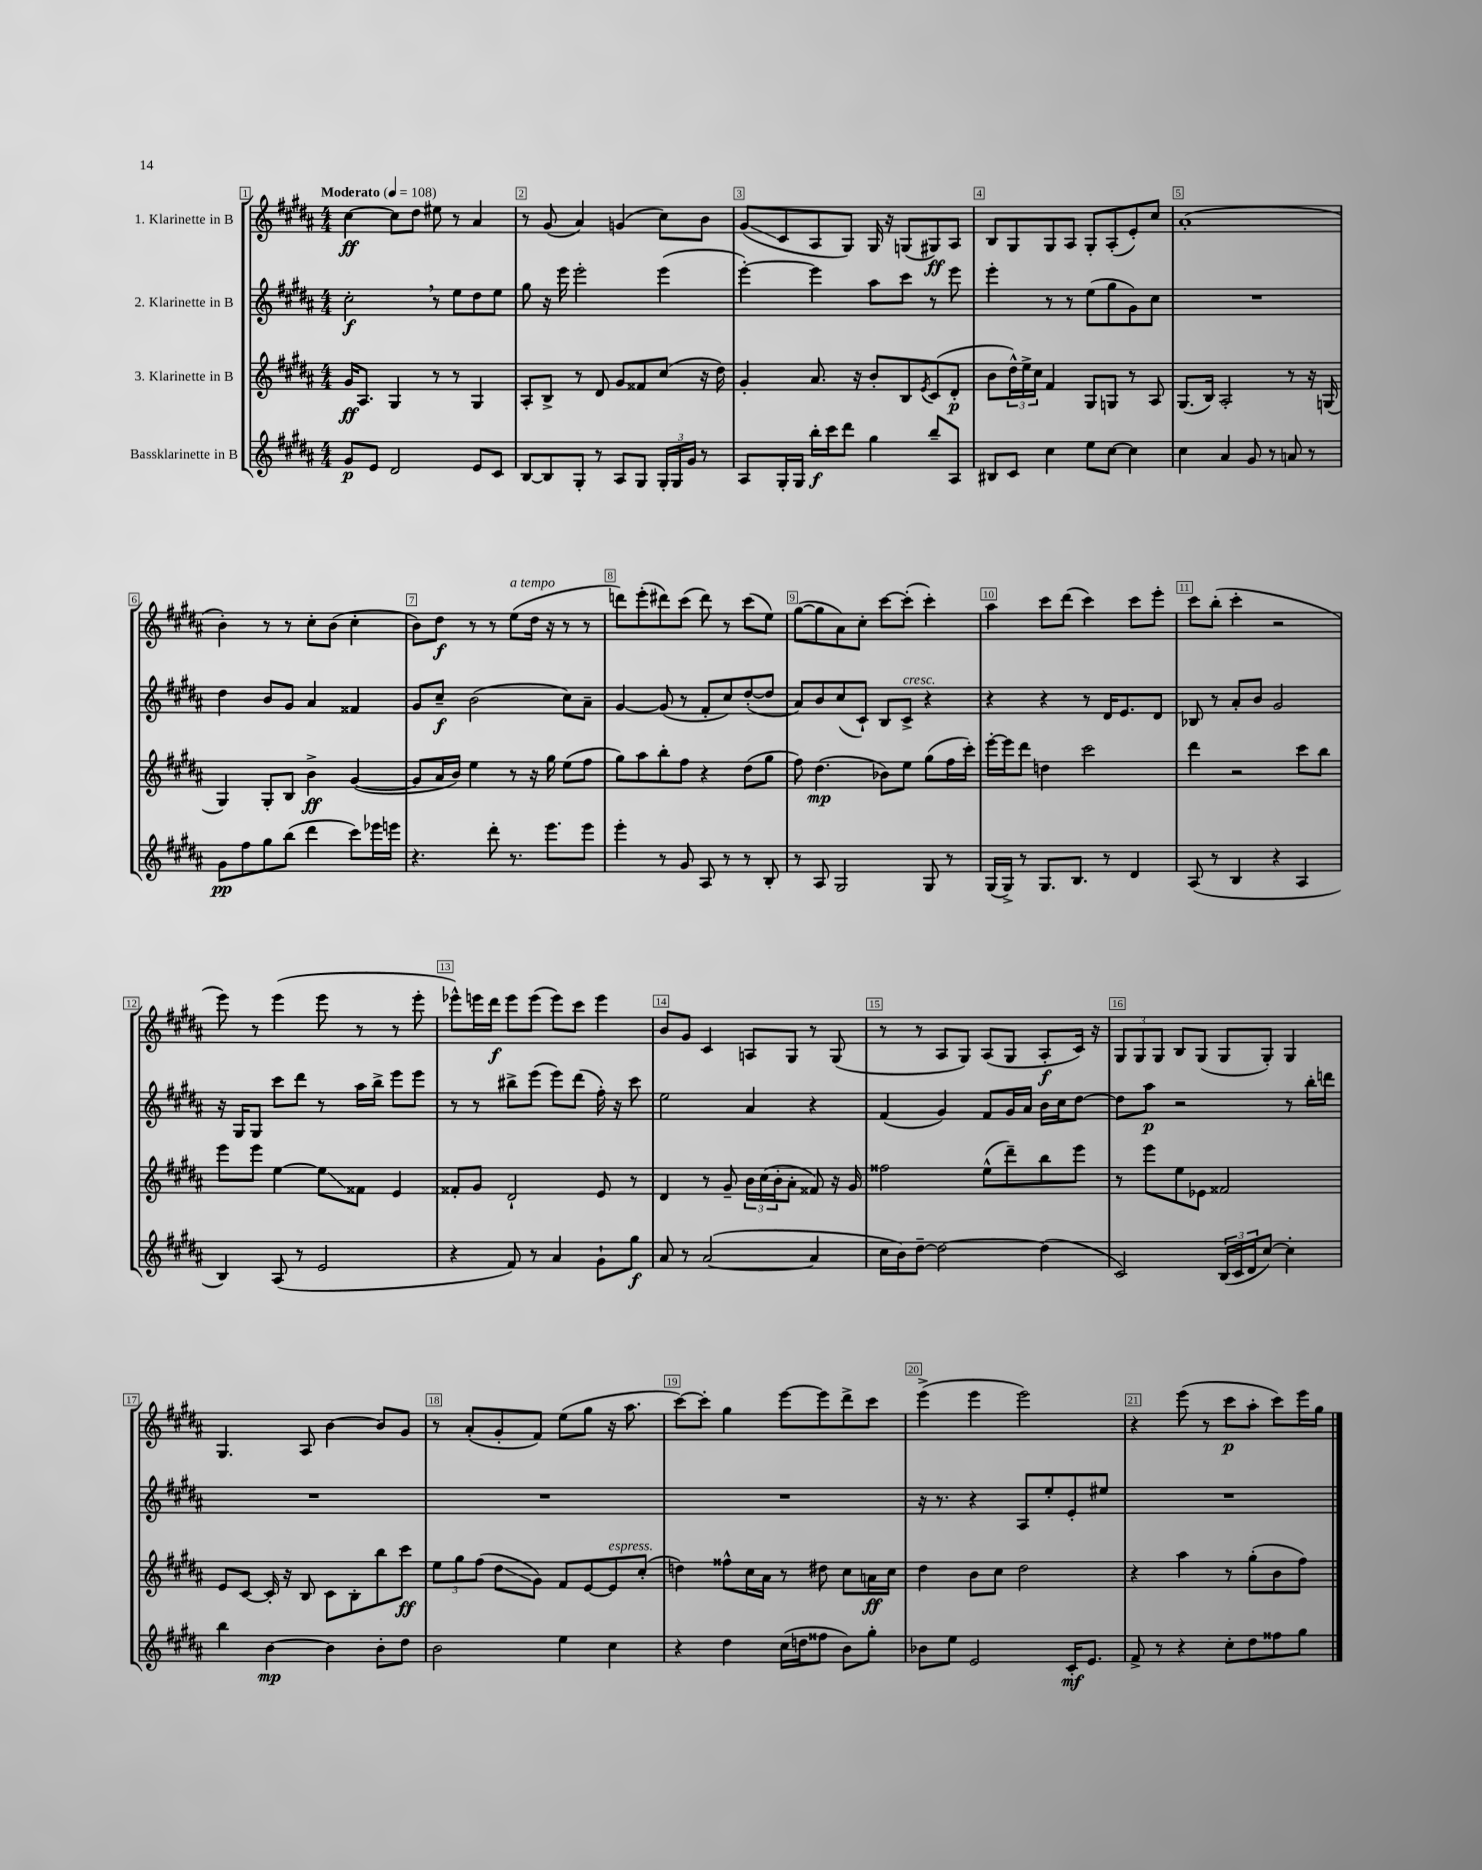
<<
\new StaffGroup <<
\new Staff = "s0" \with { instrumentName = "1. Klarinette in B" } {
    \clef treble \key b \major \numericTimeSignature \time 4/4 \tempo "Moderato" 4 = 108
    cis''4~\ff cis''8 dis''8 eis''8 r8 ais'4 |
    r8 gis'8( ais'4) g'4( cis''8) b'8 |
    gis'8\glissando( cis'8 ais8 gis8) gis16 r16 g8( gis8\ff) ais8 |
    b8 gis8 gis8 ais8 gis8-. ais8-.( e'8-.) cis''8 |
    ais'1-.( |
    b'4-.) r8 r8 cis''8-. b'8( cis''4-. |
    b'8) dis''8\f r8 r8 e''8^\markup { \italic "a tempo" }( dis''16 r16 r8 r8 |
    d'''8) e'''8-.( dis'''8) cis'''8( dis'''8) r8 cis'''8( e''8) |
    gis''8~( gis''8 ais'8) cis''8-. cis'''8~ cis'''8-.( cis'''4-.) |
    ais''4 cis'''8 dis'''8( cis'''4) cis'''8 e'''8-. |
    cis'''8 b''8-.( cis'''4-. r2 |
    e'''8) r8 e'''4( e'''8 r8 r8 e'''8-. |
    ees'''8-^) e'''16 dis'''16\f e'''8 e'''8( e'''8) cis'''8 e'''4 |
    b'8 gis'8 cis'4 a8 gis8 r8 gis8( |
    r8 r8 ais8 gis8) ais8( gis8 ais8-.\f cis'16) r16 |
    \tuplet 3/2 { gis8 gis8 gis8 } b8 gis8( gis8 gis8-.) gis4 |
    gis4. ais8 b'4~ b'8 gis'8 |
    r8 ais'8-.( gis'8-. fis'8) e''8( gis''8 r16 ais''8. |
    cis'''8~) cis'''8-. gis''4 e'''8~ e'''8 dis'''8-> cis'''8 |
    e'''4->( e'''4 e'''2) |
    r4 e'''8( r8 cis'''8\p ais''8-. cis'''8) e'''16 gis''16 \bar "|." |
}
\new Staff = "s1" \with { instrumentName = "2. Klarinette in B" } {
    \clef treble \key b \major \numericTimeSignature \time 4/4
    cis''2-.\f \breathe r8 e''8 dis''8 e''8 |
    gis''8 r16 e'''16 e'''2-. e'''4( |
    e'''4~-.) e'''4 ais''8 cis'''8 r8 e'''8 |
    e'''4-. r8 r8 e''8( gis''8 gis'8) cis''8 |
    R1 |
    dis''4 b'8 gis'8 ais'4 fisis'4 |
    gis'8 cis''8--\f b'2( cis''8) ais'8-- |
    gis'4~ gis'8( r8 fis'8-. cis''8) dis''8~-.( dis''8 |
    ais'8) b'8 cis''8( cis'8-!) b8 cis'8->^\markup { \italic "cresc." } r4 |
    r4 r4 r8 dis'16 e'8. dis'8 |
    bes8 r8 ais'8-. b'8 gis'2 |
    r16 gis16 gis8 cis'''8 dis'''8 r8 ais''16 b''16-> e'''8 e'''8 |
    r8 r8 bis''8-> e'''8( e'''8) dis'''8( fis''16-.) r16 cis'''8 |
    e''2 ais'4 r4 |
    fis'4( gis'4) fis'8 gis'16 ais'16 b'16 cis''16 dis''8~ |
    dis''8 ais''8\p r2 r8 b''16-. d'''16 |
    R1 |
    R1 |
    R1 |
    r16 r8. r4 ais8 e''8-. e'8-. eis''8 |
    R1 \bar "|." |
}
\new Staff = "s2" \with { instrumentName = "3. Klarinette in B" } {
    \clef treble \key b \major \numericTimeSignature \time 4/4
    gis'16\ff ais8. gis4 r8 r8 gis4 |
    ais8-. b8-> r8 dis'8 gis'8 fisis'8 cis''8( r16 dis''16) |
    gis'4-. ais'8. r16 b'8-. b8 \acciaccatura { e'8 } cis'8( dis'8-.\p |
    b'8 \tuplet 3/2 { dis''16-^) e''16-> cis''16 } fis'4 gis8 g8 r8 ais8 |
    gis8.( b16) ais2-. r8 r16 g16( |
    gis4) gis8-. b8 b'4->\ff gis'4~( |
    gis'8 ais'16 b'16) e''4 r8 r16 gis''16 e''8( fis''8 |
    gis''8) ais''8 b''8-. fis''8 r4 dis''8( gis''8 |
    fis''8) dis''4.\mp( bes'8) e''8 gis''8( fis''16 cis'''16-.) |
    e'''16~-. e'''16 dis'''8 d''4 cis'''2 |
    dis'''4 r2 cis'''8 b''8 |
    e'''8 e'''8 e''4~ e''8\glissando fisis'8 e'4 |
    fisis'8-. gis'8 dis'2-! e'8 r8 |
    dis'4 r8 gis'8-- \tuplet 3/2 { b'16 cis''16( b'16-. } ais'8-. fisis'8) r16 gis'16 |
    fisis''2 e''8-^( dis'''8--) b''8 e'''8 |
    r8 e'''8 e''8 ees'8 fisis'2 |
    e'8 cis'8~ cis'16-. r16 b8 cis'8 b8-. b''8 cis'''8\ff |
    \tuplet 3/2 { e''8 gis''8 fis''8( } dis''8\glissando gis'8) fis'8 e'8~ e'8^\markup { \italic "espress." } cis''8-.( |
    d''4) fisis''8-^ cis''16 ais'16 r8 dis''8 cis''8 a'16\ff cis''16 |
    dis''4 b'8 cis''8 dis''2 |
    r4 ais''4 r8 gis''8-.( b'8 fis''8) \bar "|." |
}
\new Staff = "s3" \with { instrumentName = "Bassklarinette in B" } {
    \clef treble \key b \major \numericTimeSignature \time 4/4
    gis'8\p e'8 dis'2 e'8 cis'8 |
    b8~ b8 gis8-. r8 ais8 gis8 \tuplet 3/2 { gis16-. gis16 gis'16 } r8 |
    ais8 gis16-. gis16 b''16-.\f cis'''16 dis'''8 gis''4 b''8-- ais8 |
    bis8 cis'8 cis''4 e''8 cis''8~ cis''4 |
    cis''4 ais'4 gis'8 r8 a'8 r8 |
    gis'8\pp fis''8 gis''8 b''8( dis'''4 cis'''8) ees'''16 e'''16 |
    r4. dis'''8-. r8. e'''8. e'''8 |
    e'''4-. r8 gis'8 ais8 r8 r8 b8-. |
    r8 ais8 gis2 gis8 r8 |
    gis16( gis16->) r8 gis8. b8. r8 dis'4 |
    ais8( r8 b4 r4 ais4 |
    b4) ais8( r8 e'2 |
    r4 fis'8) r8 ais'4 gis'8-! gis''8\f |
    ais'8 r8 ais'2~( ais'4 |
    cis''16 b'16) dis''8~-- dis''2~ dis''4( |
    cis'2) \tuplet 3/2 { b16( cis'16 dis'16 } cis''8~) cis''4-. |
    b''4 b'4~\mp b'4 b'8-. dis''8 |
    b'2 e''4 cis''4 |
    r4 dis''4 cis''16( d''16 fisis''8 b'8) gis''8-. |
    bes'8 e''8 e'2 cis'16-.\mf e'8. |
    fis'8-> r8 r4 cis''8-. dis''8 fisis''8 gis''8 \bar "|." |
}
>>
>>
\layout { \context { \Score \override BarNumber.break-visibility = ##(#f #t #t) barNumberVisibility = #all-bar-numbers-visible \override BarNumber.stencil = #(make-stencil-boxer 0.1 0.3 ly:text-interface::print) } }
